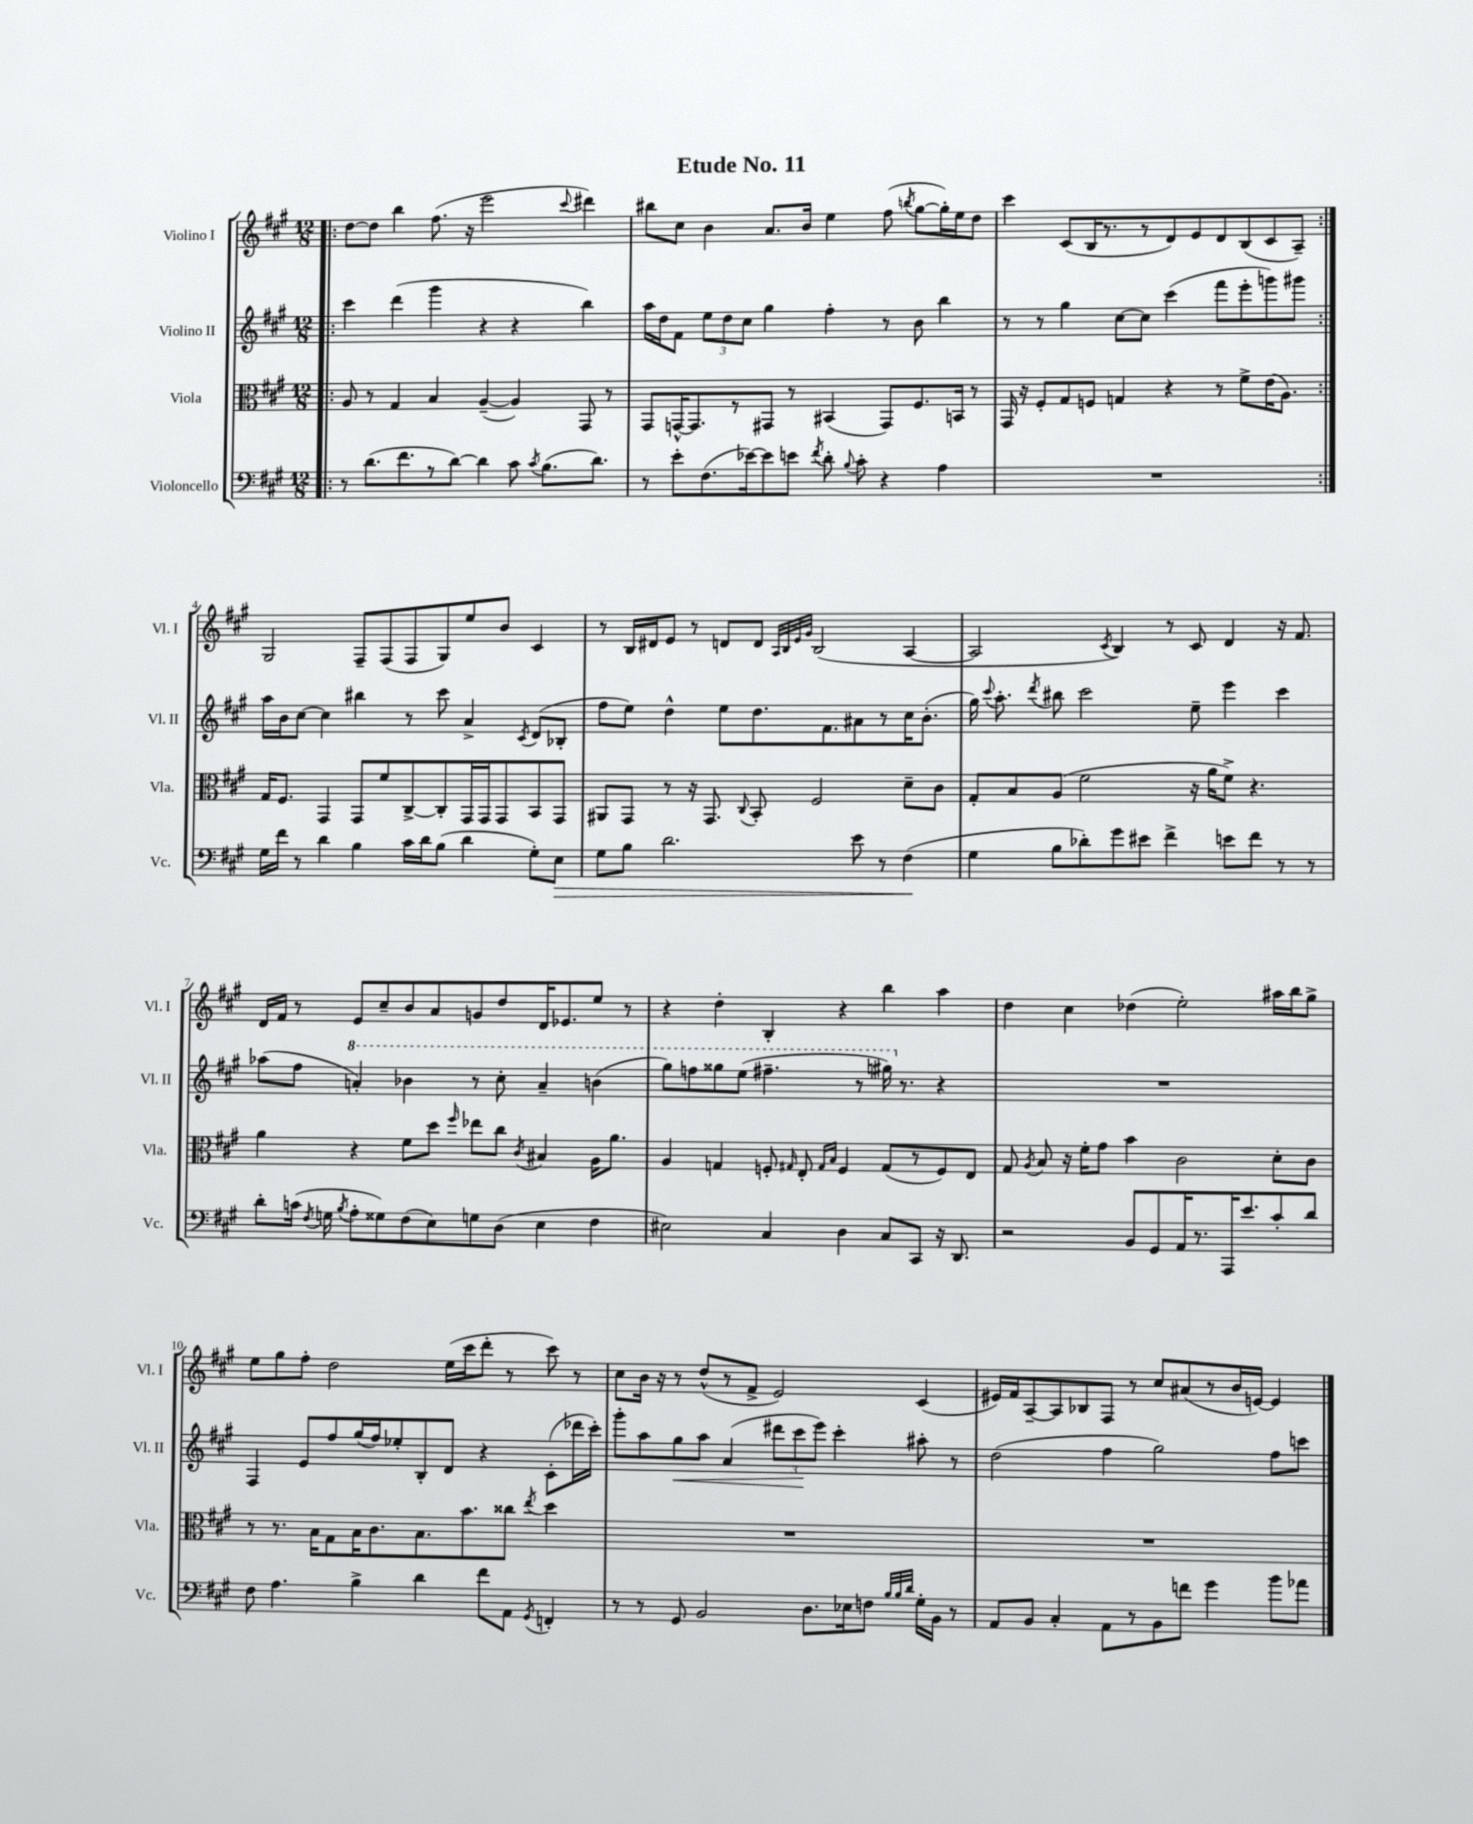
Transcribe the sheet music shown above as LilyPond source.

\header { title = "Etude No. 11" }
<<
\new StaffGroup <<
\new Staff = "s0" \with { instrumentName = "Violino I" shortInstrumentName = "Vl. I" } {
    \clef treble \key a \major \numericTimeSignature \time 12/8
    \autoBeamOff \repeat volta 2 { \bar ".|:" d''8[~ d''8] b''4 fis''8.( r16 e'''2 \appoggiatura { cis'''8 } dis'''4) |
    bis''8[ cis''8] b'4 a'8.[ b'16] e''4 fis''8( \acciaccatura { b''8 } gis''8[~ gis''16-.) e''16 d''8] |
    cis'''4 cis'8[( b16 r8. r8 d'8) e'8 d'8 b8( cis'8 a8]--) | }
    gis2 fis8[-- fis8( fis8 gis8) e''8 b'8] cis'4 |
    r8 b16[ dis'16 e'8] r8 d'8[ d'8] \grace { a32[ b32 e'32 gis'32] } b2( a4~ |
    a2 \acciaccatura { cis'8 } b4) r8 cis'8 d'4 r16 fis'8. |
    d'16[ fis'16] r8 e'8[ cis''8-- b'8 a'8 g'8 d''8 d'16 ees'8. e''8] r8 |
    r4 d''4-. b4-. r4 b''4 a''4 |
    d''4 cis''4 des''4( e''2-.) ais''16[ b''16 gis''8]-> |
    e''8[ gis''8 fis''8]-. d''2 e''16[( cis'''16 d'''8]-. r8 cis'''8) r8 |
    cis''8[ b'16] r16 r8 d''8[-^( r8 fis'8]-> e'2) cis'4( |
    eis'16[) fis'16 a8~-- a8 bes8 fis8] r8 cis''8[ ais'8( r8 b'16 e'16]~) e'4 \bar "|." |
}
\new Staff = "s1" \with { instrumentName = "Violino II" shortInstrumentName = "Vl. II" } {
    \clef treble \key a \major \numericTimeSignature \time 12/8
    \autoBeamOff \repeat volta 2 { \bar ".|:" cis'''4 d'''4( gis'''4 r4 r4 b''4) |
    a''16[ d''16 fis'8] \tuplet 3/2 { e''8[ d''8 cis''8] } gis''4 fis''4-. r8 b'8 b''4 |
    r8 r8 gis''4 cis''8[~ cis''8] cis'''4( fis'''8[ e'''8-. g'''8) gis'''8] | }
    a''16[ b'16 cis''8]~ cis''4 bis''4 r8 cis'''8 a'4-> \acciaccatura { cis'8 } d'8[( bes8]-. |
    fis''8[ e''8]) d''4-^ e''8[ d''8. fis'8. ais'8 r8 cis''16 b'8.]-.( |
    gis''16) \appoggiatura { cis'''8 } a''8.-. \acciaccatura { d'''8 } bis''8 cis'''2 e''8-- e'''4 cis'''4 |
    aes''8[( fis''8] \ottava #1 a''4-.) bes''4 r8 cis'''8-. a''4-- b''4( |
    gis'''8[) f'''8 gisis'''8 e'''8]( fis'''4.-- r8 gis'''16) \ottava #0 r8. r4 |
    R1. |
    fis4 e'8[ fis''8 gis''16( fis''16) ees''8-. b8-. d'8] r4 cis'8[-.( des'''16 cis'''16]-.) |
    gis'''8[-. a''8 gis''8\< a''8] a'4( \tuplet 3/2 { dis'''8[ cis'''8\! e'''8]) } cis'''4-. ais''8-. r8 |
    d''2( fis''4 gis''2) fis''8[ c'''8] \bar "|." |
}
\new Staff = "s2" \with { instrumentName = "Viola" shortInstrumentName = "Vla." } {
    \clef alto \key a \major \numericTimeSignature \time 12/8
    \autoBeamOff \repeat volta 2 { \bar ".|:" a8 r8 gis4 b4 a4~--( a4) gis,8 r8 |
    gis,8[ g,16~-^ g,8. r8 gis,8] r8 bis,4( gis,8[) fis8. b,16] r8 |
    gis,16 r16 fis8[-. gis8 f8] g4 r4 r8 fis'8[-> e'16( a8.]) | }
    gis16[ fis8.] gis,4 gis,8[ fis'8 cis8~-> cis8-. gis,16 gis,16 gis,8 b,8 gis,8] |
    ais,8[ gis,8] r8 r16 gis,8. \appoggiatura { cis8 } b,8-. fis2 d'8[-- cis'8] |
    gis8[-. b8 a8]( fis'2 r16 a'16[ fis'8]->) r4. |
    a'4 r4 fis'8[ d''8] \grace { fis''16 } ees''8[ cis''8] \acciaccatura { cis'8 } bis4 a16[ a'8.] |
    a4 g4 f8-. \grace { gis16 } e8-. \grace { gis16[ b16] } f4 gis8[( r8 f8) e8] |
    gis8 \acciaccatura { a8 } b8 r16 fis'16[-. gis'8] b'4 cis'2 d'8[-. cis'8] |
    r8 r8. b16[ gis8 b16 cis'8. b8. b'8. cisis''8] \acciaccatura { e''8 } d''4 |
    R1. |
    R1. \bar "|." |
}
\new Staff = "s3" \with { instrumentName = "Violoncello" shortInstrumentName = "Vc." } {
    \clef bass \key a \major \numericTimeSignature \time 12/8
    \autoBeamOff \repeat volta 2 { \bar ".|:" r8 d'8.[( fis'8. r8 d'8]~) d'4 cis'8 \acciaccatura { cis'8 } b8.[( d'8.]) |
    r8 e'8[-. fis8.( ees'16~) ees'8 e'8] \acciaccatura { fis'8 } d'8-. \appoggiatura { b8 } cis'8-. r4 a4 |
    R1. | }
    gis16[ fis'16] r8 d'4 b4 cis'16[ d'16 b8]( d'4 gis8[-.) e8]\> |
    gis8[ b8] d'2. e'8 r8 fis4\!( |
    gis4 b8[ des'8-.) gis'8 eis'8] fis'4-> e'8[ fis'8] r8 r8 |
    d'8[-. c'16]( \acciaccatura { fis8 } g16 \acciaccatura { b8 } a8[-. gisis8) fis8( e8) g8 d8]( e4 fis4 |
    eis2) cis4 d4 cis8[ cis,8] r16 d,8. |
    r2 b,8[ gis,8 a,16 r8. a,,16 e'8. cis'8-. d'8] |
    fis8 a4. b4-> d'4 fis'8[ a,8] \acciaccatura { gis,8 } f,4-. |
    r8 r8 gis,8 b,2 d8.[ ees16 f8] \grace { b32[ b32 d'32] } gis16[-. b,16] r8 |
    a,8[ b,8] cis4-. a,8[ r8 b,8 f'8] gis'4 b'8[ aes'8] \bar "|." |
}
>>
>>
